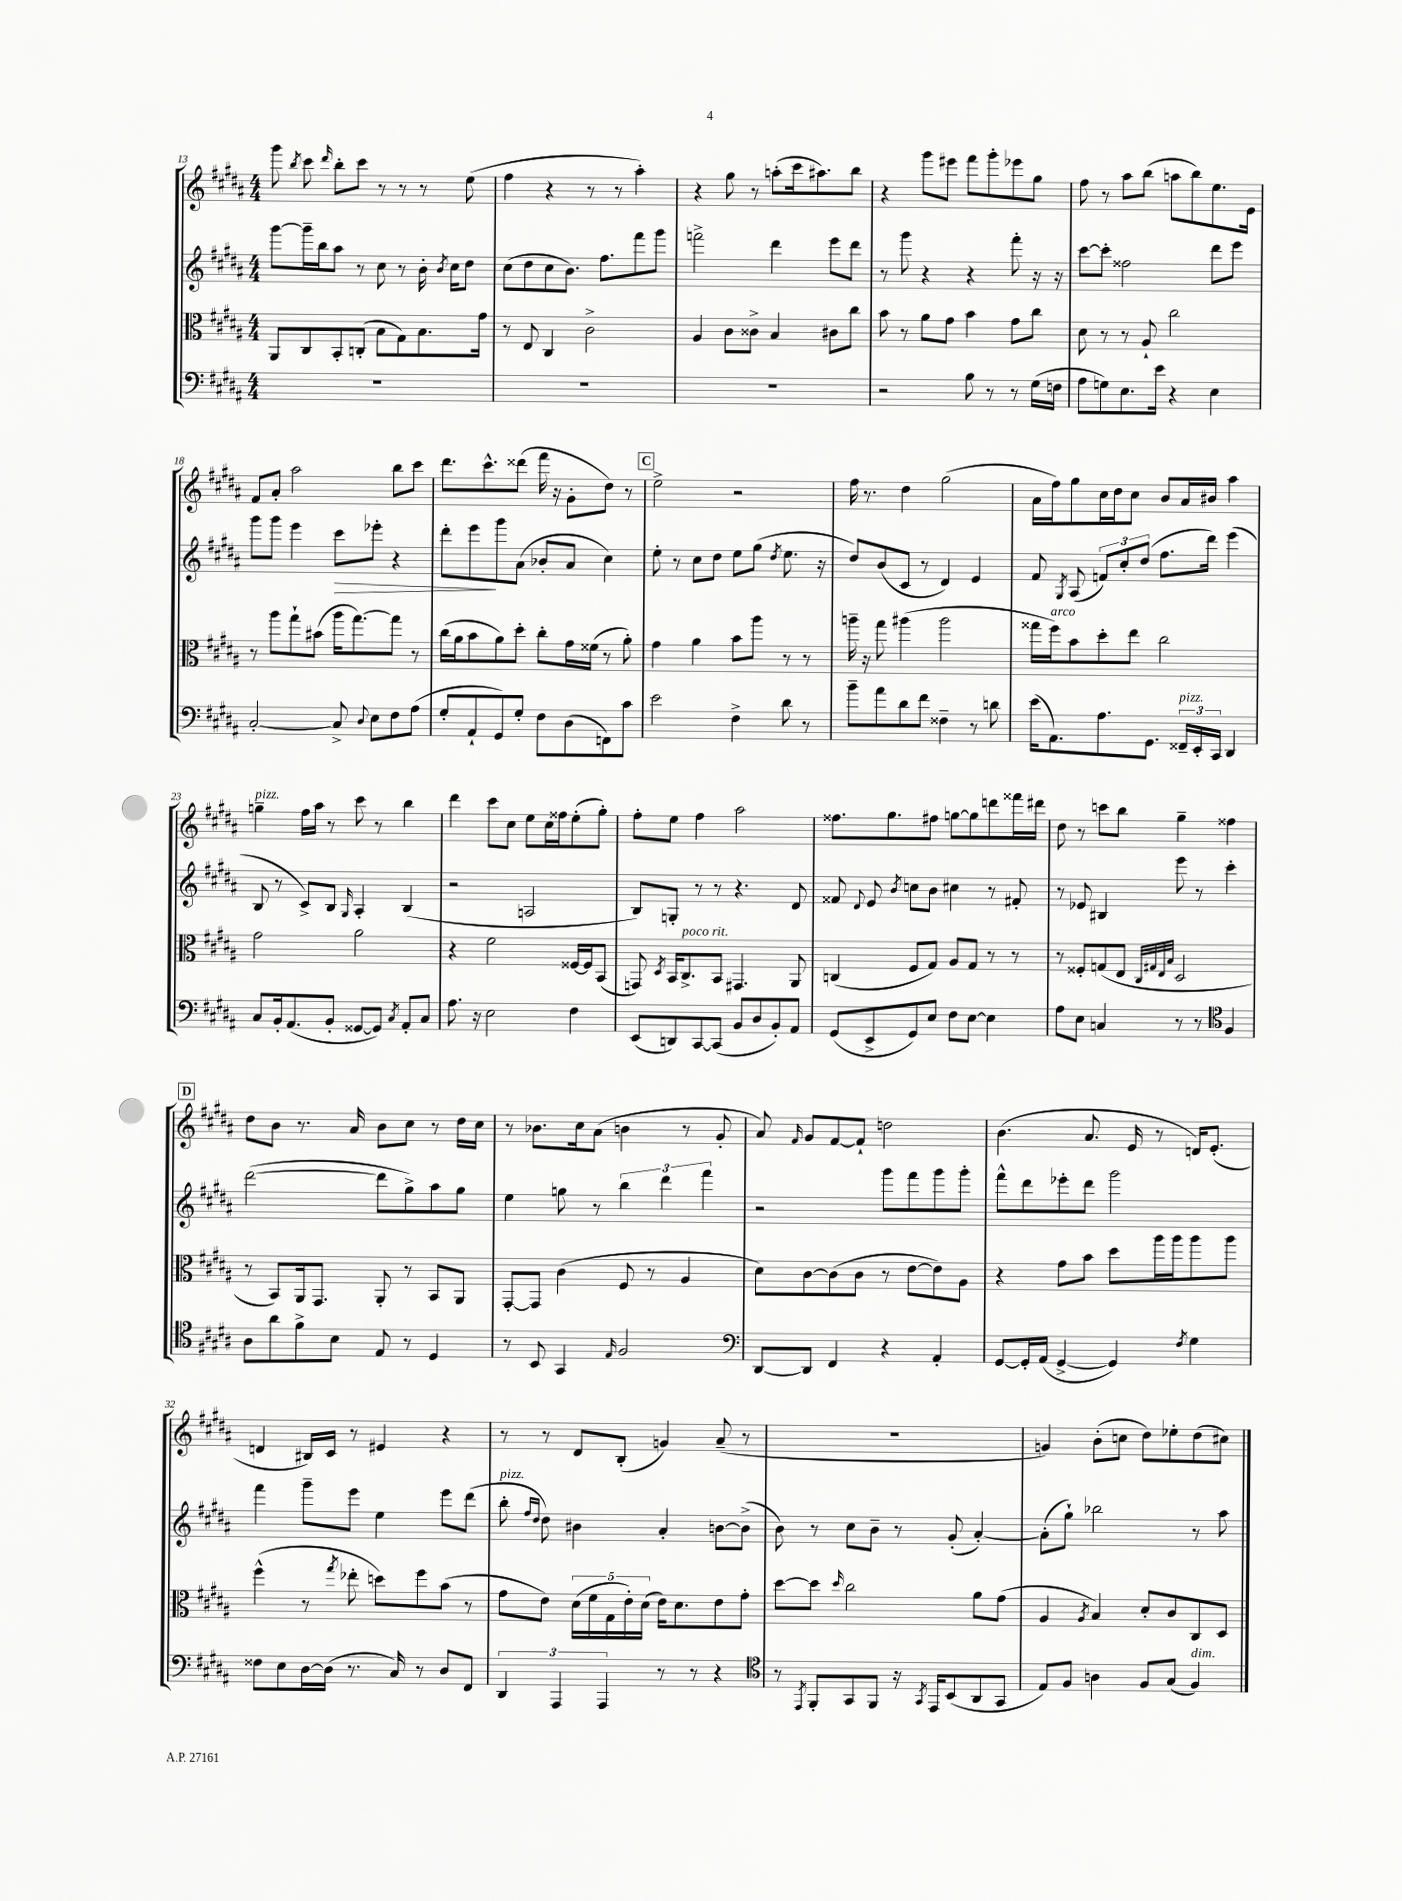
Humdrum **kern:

**kern	**kern	**kern	**dynam	**kern
*part4	*part3	*part2	*part2	*part1
*staff4	*staff3	*staff2	*staff2	*staff1
*clefF4	*clefC3	*clefG2	*	*clefG2
*k[f#c#g#d#a#]	*k[f#c#g#d#a#]	*k[f#c#g#d#a#]	*	*k[f#c#g#d#a#]
*M4/4	*M4/4	*M4/4	*	*M4/4
=13	=13	=13	=13	=13
1r	8AA#/L	[8ggg#\L	.	8ggg#\
.	.	.	.	8qbb/
.	8C#/	16ggg#~\L]	.	8ccc#\
.	.	16bb\J	.	.
.	.	.	.	16qqddd#/
.	8BB'/	8aa#\J	.	8bb'\L
.	(8Cn'/J	8r	.	8ccc#\J
.	8B\L	8cc#\	.	8r
.	8G#\)	8r	.	8r
.	8.B\	16b'\	.	8r
.	.	8qb/	.	.
.	.	16cc#\KL	.	.
.	.	8dd#\J	.	(8ee\
.	16g#\Jk	.	.	.
=14	=14	=14	=14	=14
1r	8r	(8cc#\L	.	4ff#\
.	8E/	8dd#\	.	.
.	4C#/	8cc#\	.	4r
.	.	8.b\J)	.	.
.	2c#^\	.	.	8r
.	.	8.ff#\L	.	.
.	.	.	.	8r
.	.	8fff#\	.	4aa#'\)
.	.	8ggg#\J	.	.
=15	=15	=15	=15	=15
1r	4A#/	2fffn^\	.	4r
.	8c#\L	.	.	8gg#\
.	8c##X^\J	.	.	8r
.	4B/	4ddd#\	.	(8aan'\L
.	.	.	.	16ccc#\k
.	.	.	.	8.aa#X\)
.	8c#X\L	8eee\L	.	.
.	8cc#\J	8ddd#\J	.	8bb\J
=16	=16	=16	=16	=16
2r	8b\	8r	.	4r
.	8r	8ggg#\	.	.
.	8a#\L	4r	.	8ggg#\L
.	8g#\J	.	.	8eee#X\J
8B\	4b\	4r	.	8fff#\L
8r	.	.	.	8ggg#'\
8r	8g#\L	8fff#'\	.	8eee-X\
(16G#\LL	8cc#\J	16r	.	8gg#\J
16Fn\JJ	.	16r	.	.
=17	=17	=17	=17	=17
8A#\L	8d#\	[8ccc#\L	.	8ff#\
8Gn\)	8r	8ccc#'\J]	.	8r
8.E\	8r	2ff##X\	.	8aa#\L
.	8A#`/	.	.	(8bb\J
16e\Jk	.	.	.	.
4r	2cc#\	.	.	8aan\L
.	.	.	.	8bb\)
4E\	.	8ddd#\L	.	8.ee\
.	.	8eee\J	.	.
.	.	.	.	16e\Jk
!!LO:LB:g=z
=18	=18	=18	=18	=18
[2C#'/	8r	8ggg#\L	.	8f#/L
.	8aa#\L	8ggg#\J	.	8a#'/J
.	8gg#`\	4eee\	.	2aa#\
.	(8b#X\J	.	.	.
!	!	!	!LO:HP:b	!
8C#^/]	16aa#\KL	8ccc#\L	>	.
.	[8.gg#\)	.	.	.
8qqD#/	.	.	.	.
8E\L	.	8eee-X'\J	.	.
8F#\	8gg#\J]	4r	.	8bb\L
(8A#\J	8r	.	.	8ccc#\J
=19	=19	=19	=19	=19
8G#'/L	(16cc#\LL	8ddd#'\L	.	8.ddd#\L
.	16a#\J	.	.	.
8AA#`/	8b\	8eee\	.	.
.	.	.	.	8.ccc#^^\
8GG#/)	8a#\)	8ggg#\	]	.
8G#'/J	8dd#'\J	(8a#\J	.	(8ddd##X\J
8F#\L	8cc#'\L	8b-X'/L	.	16fff#\
.	.	.	.	16r
(8D#\	16g#\L	8a#/J	.	8g#'\L
.	(16f##X\JJ	.	.	.
8FFn\)	8r	4cc#\)	.	8dd#\J)
8c#\J	8a#'\)	.	.	8r
!!LO:REH:place=s1:t=C
=20	=20	=20	=20	=20
2e\	4g#\	8ee'\	.	2ee^\
.	.	8r	.	.
.	4a#\	8cc#\L	.	.
.	.	8dd#\J	.	.
4F#^\	8b\L	8ee\L	.	2r
.	8aa#\J	(8gg#\J	.	.
.	.	8qdd#/	.	.
8d#\	8r	8.ee\	.	.
8r	8r	.	.	.
.	.	16r	.	.
=21	=21	=21	=21	=21
8b~\L	16aan~\	8dd#/L)	.	16ff#\
.	16r	.	.	8.r
8a#\	8gg#\	(8b/	.	.
8d#\	(4aa#X\	8c#/J	.	4dd#\
8f#\J	.	8r	.	.
4F##X~\	2aa#\	4d#/)	.	(2gg#\
8r	.	4e/	.	.
8dn\	.	.	.	.
=22	=22	=22	=22	=22
(16e\KL	16gg##X\LL	8f#/	.	16a#\LL
!	!LO:TX:a:i:t=arco	!	!	!
8.AA#\)	16ff#\J)	.	.	16ff#\J)
.	.	8qG#/	.	.
.	8b\	(8A#/	.	8gg#\
8.A#\	8dd#'\	12fn/L)	.	16cc#\L
.	.	.	.	16dd#\J
.	.	12cc#'/	.	.
.	8ee\J	.	.	8cc#\J
.	.	(12dd#/J	.	.
8.GG#\J	.	.	.	.
.	2cc#\	8.ff#\L	.	8b/L
!LO:TX:a:i:t=pizz.	!	!	!	!
24FF##X~/LL	.	.	.	16a#/L
24EE'/	.	.	.	.
.	.	16ddd#\Jk)	.	16b#X/JJ
24CC#/JJ	.	.	.	.
4DD#/	.	(4eee\	.	4aa#\
!!LO:LB:g=z
=23	=23	=23	=23	=23
!	!	!	!	!LO:TX:a:i:t=pizz.
8C#/L	2g#\	8B/	.	4ggn~\
16BB'/k	.	8r	.	.
(8.AA#/	.	.	.	.
.	.	8c#^/L)	.	16ff#\LL
.	.	.	.	16aa#\JJ
8BB'/J	.	8B/J	.	8r
.	.	16qqG#/	.	.
[8GG##X/L	2a#\	4A#'/	.	8ccc#\
8GG##/J])	.	.	.	8r
8qC#/	.	.	.	.
8AA#'/L	.	(4B/	.	4bb\
8C#/J	.	.	.	.
=24	=24	=24	=24	=24
8.A#\	4r	2r	.	4ddd#\
16r	.	.	.	.
2E\	2f#\	.	.	8ccc#\L
.	.	.	.	8cc#\J
.	.	2An/	.	8ee\L
.	.	.	.	16cc#\L
.	.	.	.	16ff##X\J
4F#\	[16F##X/LL	.	.	(8ee'\
.	16F##/J]	.	.	.
.	(8BB/J	.	.	8gg#'\J)
=25	=25	=25	=25	=25
(8EE/L	8GGn/)	8B/L)	.	8ff#'\L
.	8qD#/	.	.	.
8DDn/)	16BB/KL	8Gn'/J	.	8ee\J
!	!LO:TX:a:i:t=poco rit.	!	!	!
.	8.C#^/	.	.	.
[8CC#/	.	8r	.	4ff#\
(8CC#/J]	8BB/J	8r	.	.
8BB/L	4.GG#X/	4.r	.	2aa#\
8D#/	.	.	.	.
8BB'/)	.	.	.	.
8AA#/J	8AA#/	8d#/	.	.
=26	=26	=26	=26	=26
(8GG#/L	(4Cn/	8f##X/	.	8.ff##X\L
.	.	8qqd#/	.	.
8EE^/	.	8e/	.	.
.	.	.	.	8.gg#\
.	.	8qb/	.	.
8GG#/)	8F#/L	8ccn\L	.	.
8E/J	8G#/J)	8b\J	.	8ff#X\J
8F#\L	8A#/L	4cc#X\	.	[8ggn\L
[8E\J	8G#/J	.	.	8gg\]
4E\]	8r	8r	.	8dddn\
.	8r	8f#X'/	.	16fff##X\L
.	.	.	.	16ddd#X\JJ
=27	=27	=27	=27	=27
8A#\L	8r	8r	.	8dd#\
8E\J	8F##X'/L	8e-X/	.	8r
4Cn/	(8Gn/	4B#X/	.	8cccn\L
.	8E/J	.	.	8bb\J
.	32qqC#/LLL	.	.	.
.	32qqG#X/	.	.	.
.	32qqE/	.	.	.
.	32qqB/JJJ	.	.	.
8r	2D#/	8eee\	.	4gg#~\
8r	.	8r	.	.
*clefC4	*	*	*	*
4F#/	.	4ccc#'\	.	4ff##X\
!!LO:LB:g=z
!!LO:REH:place=s1:t=D
=28	=28	=28	=28	=28
8A#\L	8r	([2ddd#\	.	8dd#\L
8a#\	8BB/L)	.	.	8b\J
8f#^\	16AA#/k	.	.	8.r
.	8.GG#/J	.	.	.
8B\J	.	.	.	.
.	.	.	.	16a#/
8E/	8AA#'/	8ddd#\L]	.	8b\L
8r	8r	8gg#^\)	.	8cc#\J
4D#/	8BB/L	8aa#\	.	8r
.	8AA#/J	8gg#\J	.	16dd#\LL
.	.	.	.	16cc#\JJ
=29	=29	=29	=29	=29
8r	[8GG#'/L	4ee\	.	8r
8BB/	8GG#/J]	.	.	8.b-X\L
4GG#/	(4c#\	8ggn\	.	.
.	.	.	.	16cc#\k
.	.	8r	.	(8a#\J
16qqE/	.	.	.	.
2F#/	8F#/	6bb\	.	4bn\
.	8r	.	.	.
.	.	6ddd#\	.	.
.	4A#/	.	.	8r
.	.	6fff#\	.	.
.	.	.	.	8g#'/
=30	=30	=30	=30	=30
*clefF4	*	*	*	*
[8DD#/L	8d#\L)	2r	.	8a#/)
.	.	.	.	16qqf#/
8DD#/J]	[8c#\	.	.	8g#/L
4FF#/	(8c#\]	.	.	[8f#/
.	8c#\J	.	.	8f#`/J]
4r	8r	8ggg#\L	.	2ddn\
.	[8e\L	8fff#\	.	.
4AA#'/	8e\])	8ggg#\	.	.
.	8A#\J	8ggg#'\J	.	.
=31	=31	=31	=31	=31
[8GG#/L	4r	8fff#^^\L	.	(4.b\
16GG#'/L]	.	8ddd#\	.	.
(16AA#/JJ	.	.	.	.
[4GG#^/	8g#\L	8eee-X'\	.	.
.	8b\J	8ddd#\J	.	8.a#/
4GG#/])	8dd#\L	2ggg#\	.	.
.	.	.	.	16e/
.	16aa#\L	.	.	8r
.	16aa#\J	.	.	.
8qF#/	.	.	.	.
4G#\	8aa#\	.	.	16dn/KL)
.	.	.	.	(8.e'/J
.	8aa#\J	.	.	.
!!LO:LB:g=z
=32	=32	=32	=32	=32
8F##X\L	(4ff#^^\	4fff#\	.	4dn/
8E\	.	.	.	.
[16D#\L	8r	8ggg#~\L	.	16B#X/LL)
(16D#\JJ]	.	.	.	16c#/JJ
.	8qgg#/	.	.	.
8.r	8ee-X'\	8eee\J	.	8r
.	8ddn\L)	4ee\	.	4e#X/
16C#/)	.	.	.	.
8r	8ff#\	.	.	.
8D#/L	(8b\J	8eee\L	.	4r
8FF#/J	8r	(8ddd#\J	.	.
=33	=33	=33	=33	=33
!	!	!LO:TX:a:i:t=pizz.	!	!
6DD#/	8g#\L	8bb'\	.	8r
.	.	16qqff#/LL	.	.
.	.	16qqdd#/JJ	.	.
.	8e\J)	8dd#\)	.	8r
6AAA#/	.	.	.	.
.	(20d#\LL	4b#X\	.	8d#/L
.	20f#\	.	.	.
6AAA#/	.	.	.	.
.	20G#\	.	.	.
.	.	.	.	(8B'/J
.	20e'\)	.	.	.
.	(20d#\JJ	.	.	.
8r	16e\KL)	4a#'/	.	4gn/)
.	8.d#\	.	.	.
8r	.	.	.	.
4r	8e\	[8bn\L	.	(8a#~/
.	8g#'\J	(8b^\J]	.	8r
=34	=34	=34	=34	=34
*clefC4	*	*	*	*
8r	[8dd#\L	8b\)	.	1r
8qEE/	.	.	.	.
8FF#'/L	8dd#\J]	8r	.	.
.	16qqdd#/	.	.	.
8GG#/	2cc#\	8cc#\L	.	.
8FF#/J	.	8b~\J	.	.
16r	.	8r	.	.
8qGG#/	.	.	.	.
16EE/KL	.	.	.	.
(8BB/	.	(8g#'/	.	.
8AA#/	8a#\L	[4a#'/)	.	.
8GG#/J	(8g#\J	.	.	.
=35	=35	=35	=35	=35
8E/L)	4A#/	(8a#'\L]	.	4gn/)
8F#/J	.	8gg#`\J)	.	.
.	8qA#/	.	.	.
4An\	4B/)	2bb-X\	.	(8b'\L
.	.	.	.	8ccn\J
8F#/L	8d#'/L	.	.	8dd#\L)
(8G#/J	8c#/	.	.	8ee-X'\
!LO:TX:a:i:t=dim.	!	!	!	!
4F#/)	8C#/	8r	.	(8dd#\
.	8D#/J	8aa#\	.	8cc#X\J)
==	==	==	==	==
*-	*-	*-	*-	*-
